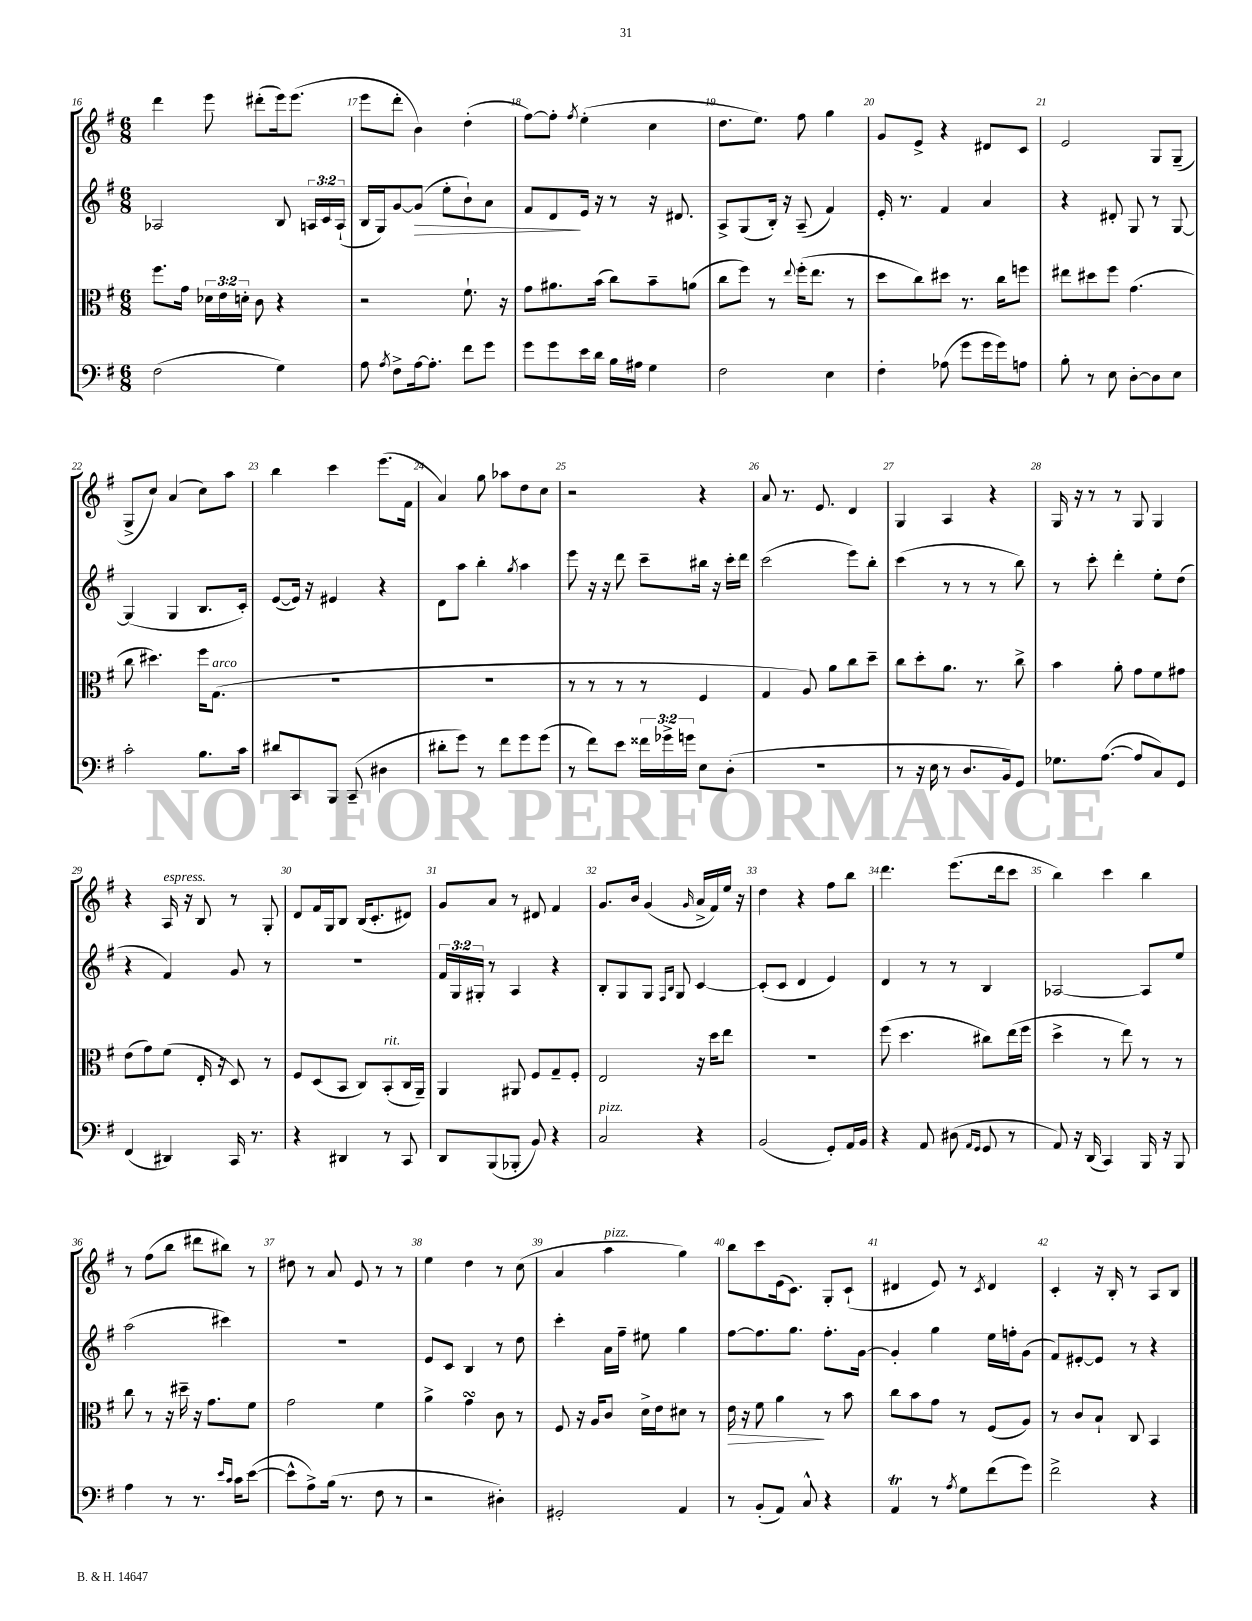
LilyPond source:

<<
\new StaffGroup <<
\new Staff = "s0" {
    \clef treble \key g \major \numericTimeSignature \time 6/8
    \autoBeamOff d'''4 e'''8 dis'''8[-.( e'''16) e'''8.]( |
    e'''8[ d'''8]-. b'4) d''4-.( |
    fis''8[~) fis''8]-. \acciaccatura { fis''8 } e''4-.( c''4 |
    d''8.[ e''8.]) fis''8 g''4 |
    g'8[ e'8]-> r4 dis'8[ c'8] |
    e'2 g8[ g8]--( |
    g8[-> c''8]) a'4( c''8[) a''8] |
    b''4 c'''4 e'''8.[( fis'16] |
    a'4) g''8 aes''8[ d''8 c''8] |
    r2 r4 |
    a'8 r8. e'8. d'4 |
    g4 a4 r4 |
    g16 r16 r8 r8 g8 g4 |
    r4 a16^\markup { \italic "espress." } r16 b8 r8 g8-. |
    d'8[ fis'16 g16 b8] b16[( c'8.-. dis'8]) |
    g'8[ a'8] r8 dis'8 fis'4 |
    g'8.[ b'16] g'4( \grace { g'16 } a'16[-> fis'16) e''16] r16 |
    d''4 r4 fis''8[ b''8] |
    d'''4. e'''8.[( d'''16 c'''8] |
    b''4) c'''4 b''4 |
    r8 fis''8[( b''8] dis'''8[ bis''8]) r8 |
    dis''8 r8 a'8 e'8 r8 r8 |
    e''4 d''4 r8 c''8( |
    a'4 a''4^\markup { \italic "pizz." } g''4) |
    b''8[ c'''8 e'16( c'8.]) g8[-. c'8]-!( |
    dis'4 e'8) r8 \acciaccatura { c'8 } dis'4 |
    c'4-. r16 b16-. r8 a8[ b8] \bar "|." |
}
\new Staff = "s1" {
    \clef treble \key g \major \numericTimeSignature \time 6/8 \override Staff.TupletNumber.text = #tuplet-number::calc-fraction-text
    \autoBeamOff aes2 b8 \tuplet 3/2 { a16[ c'16 a16]-!( } |
    b16[ g16) g'8~ g'8]\>( e''8[-. b'8-!) a'8] |
    fis'8[ d'8\! e'16] r16 r8 r16 dis'8. |
    a8[-> g8( b16]-.) r16 a8--( fis'4) |
    e'16-. r8. fis'4 a'4 |
    r4 dis'8-. g8 r8 g8~ |
    g4( g4 b8.[ c'16]-.) |
    e'8[~( e'16]) r16 eis'4 r4 |
    d'8[ a''8] b''4-. \acciaccatura { g''8 } a''4 |
    e'''8 r16 r16 d'''8 c'''8[-- bis''16] r16 c'''16[-. d'''16] |
    c'''2( e'''8[) b''8]-. |
    c'''4( r8 r8 r8 b''8) |
    r8 c'''8-. d'''4-. e''8[-. d''8]( |
    r4 fis'4) g'8 r8 |
    R2. |
    \tuplet 3/2 { fis'16[ g16 gis16]-. } r8 a4 r4 |
    b8[-. g8 g8] \grace { fis16[ b16] } g8 c'4~ |
    c'8[-.( c'8] d'4 e'4) |
    d'4 r8 r8 b4 |
    aes2~ aes8[ e''8] |
    a''2( cis'''4) |
    R2. |
    e'8[ c'8] b4 r8 d''8 |
    c'''4-. a'16[ fis''16]-- eis''8 g''4 |
    fis''8[~ fis''8. g''8.] fis''8.[-. g'16]~ |
    g'4-. g''4 e''16[ f''16-. g'8]( |
    fis'8[) eis'8~-. eis'8] r8 r4 \bar "|." |
}
\new Staff = "s2" {
    \clef alto \key g \major \numericTimeSignature \time 6/8 \override Staff.TupletNumber.text = #tuplet-number::calc-fraction-text
    \autoBeamOff fis''8.[ g'16] \tuplet 3/2 { des'16[ e'16 d'16]-. } c'8 r4 |
    r2 fis'8.-! r16 |
    g'8[ ais'8. b'16]( c''8[) b'8-- a'8]( |
    c''8[ fis''8]) r8 \appoggiatura { e''8 } fis''16[-.( e''8.] r8 |
    d''8[ c''8) dis''8] r8. c''16[ f''8] |
    eis''8[ dis''8 fis''8] g'4.( |
    c''8 dis''4.) fis''16[ g8.]^\markup { \italic "arco" }( |
    r2. |
    R2. |
    r8 r8 r8 r8 fis4 |
    g4 a8) a'8[ c''8 d''8]-- |
    c''8[ d''8-. a'8.] r8. c''8-> |
    b'4 a'8-. g'8[ fis'8 gis'8] |
    e'8[( g'8) fis'8]( e16-. r16 d8) r8 |
    fis8[ d8( b,8] c8[) b,8-.^\markup { \italic "rit." }( c16 a,16]--) |
    a,4 ais,8 fis8[ g8-- fis8]-. |
    e2 r16 d''16[ e''8] |
    R2. |
    fis''8( d''4. cis''8[) e''16( fis''16] |
    d''4-> r8 e''8) r8 r8 |
    c''8 r8 r16 dis''16-- r16 g'8.[ fis'8] |
    g'2 fis'4 |
    a'4-> g'4\turn c'8 r8 |
    fis8 r16 a16[ c'8] d'16[-> e'16 dis'8] r8 |
    e'16\> r16 fis'8 a'4\! r8 b'8 |
    c''8[ b'8 g'8] r8 fis8[( a8]) |
    r8 c'8[ b8]-! c8 b,4 \bar "|." |
}
\new Staff = "s3" {
    \clef bass \key g \major \numericTimeSignature \time 6/8 \override Staff.TupletNumber.text = #tuplet-number::calc-fraction-text
    \autoBeamOff fis2( g4) |
    a8 \acciaccatura { a8 } fis8[-> a16~ a8.]-. fis'8[ g'8] |
    g'8[ g'8 e'16 d'16] b16[ ais16] g4 |
    fis2 e4 |
    fis4-. aes8( g'8[ g'16 g'16) a8] |
    b8-. r8 e8 d8[~-. d8 e8] |
    c'2-. b8.[ c'16] |
    dis'8[ c,8 b,,8] c,8--( dis4 |
    dis'8[-. g'8]) r8 fis'8[ g'8 g'8]( |
    r8 fis'8[) e'8] \tuplet 3/2 { fisis'16[ ges'16-> g'16] } e8[ d8]-.( |
    R2. |
    r8 r16 e16 r8 d8.[ b,16) g,8] |
    ges8.[ a8.]~( a8[ c8) g,8] |
    fis,4( dis,4) c,16 r8. |
    r4 dis,4 r8 c,8 |
    d,8[ b,,8( bes,,8]-. b,8) r4 |
    c2^\markup { \italic "pizz." } r4 |
    b,2( g,8[-.) a,16 b,16] |
    r4 a,8 dis8( \grace { a,16[ g,16] } g,8 r8 |
    a,8) r16 d,16( c,4) b,,16 r16 b,,8 |
    a4 r8 r8. \grace { e'16[ c'16] } c'16[ e'8]~( |
    e'8[-^ a8->) b16]( r8. fis8 r8 |
    r2 dis4-.) |
    gis,2-. a,4 |
    r8 b,8[-.( a,8]) c8-^ r4 |
    a,4\trill r8 \acciaccatura { a8 } g8[ fis'8( g'8]) |
    fis'2-> r4 \bar "|." |
}
>>
>>
\layout { \context { \Score currentBarNumber = #16 \override BarNumber.break-visibility = ##(#f #t #t) barNumberVisibility = #all-bar-numbers-visible } }
